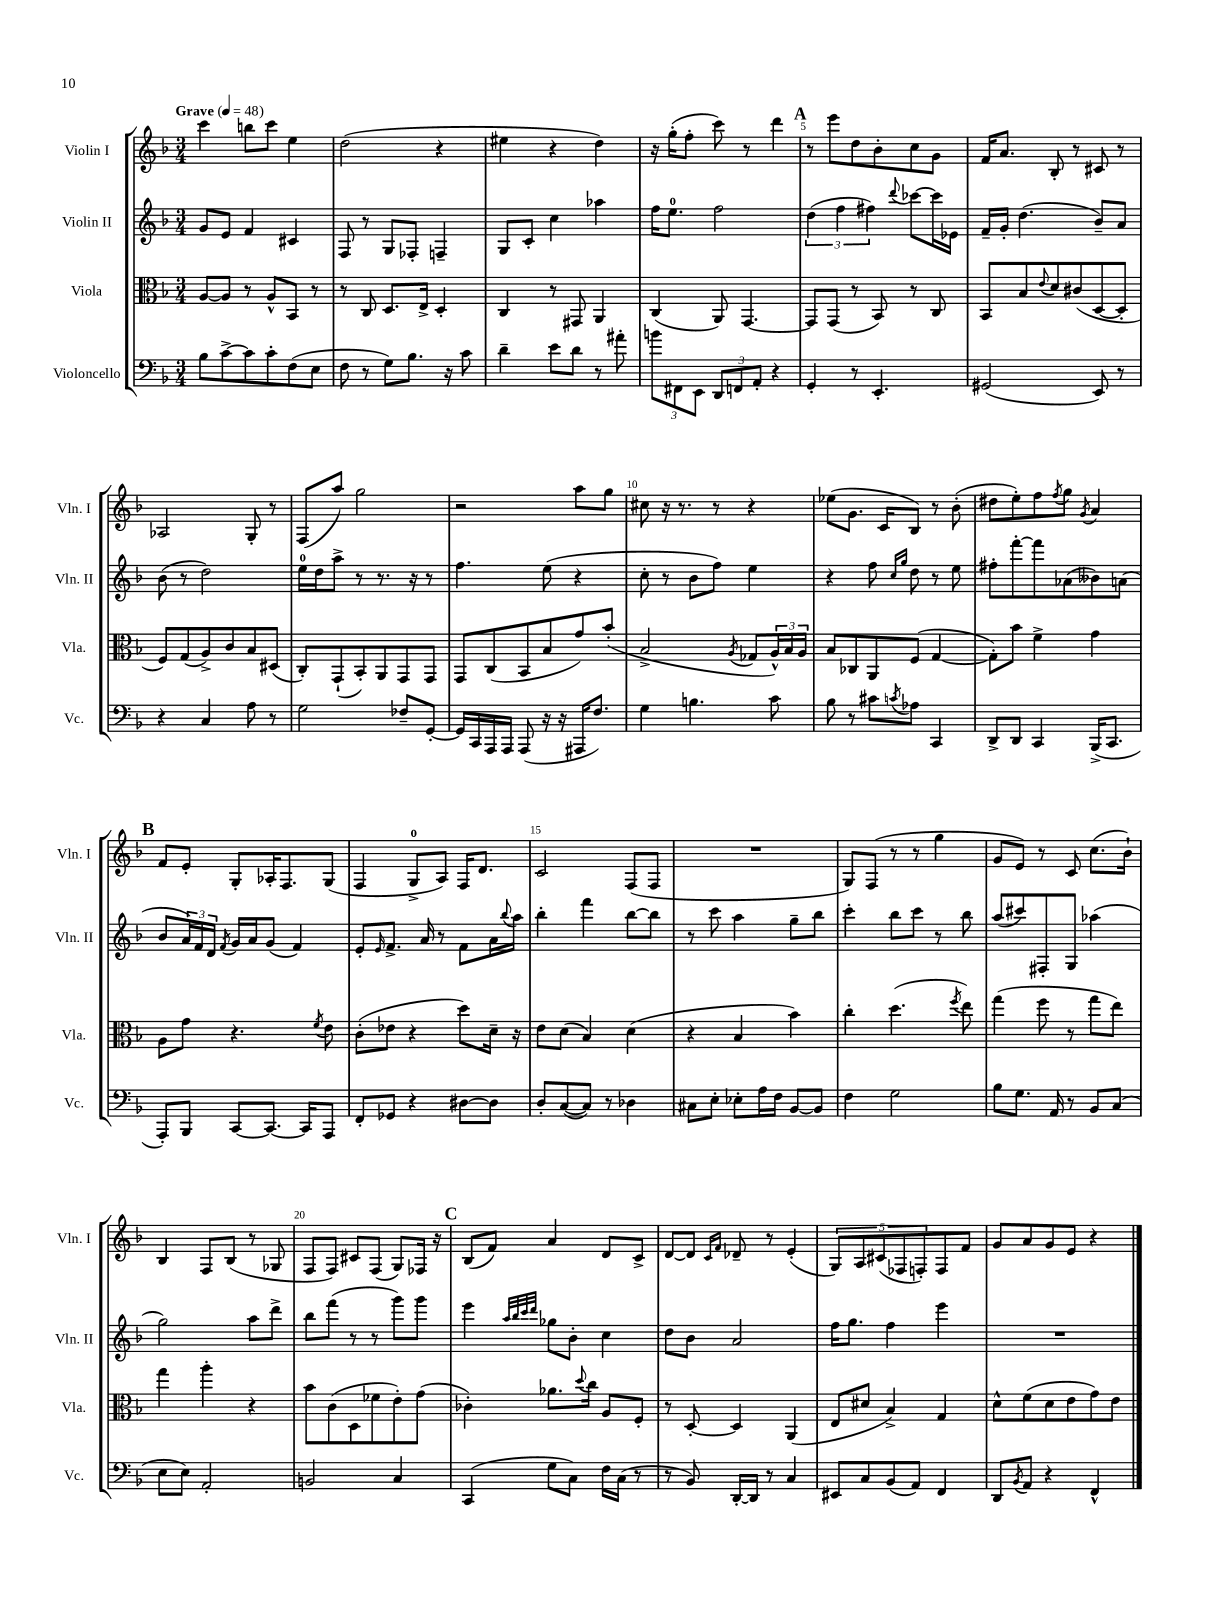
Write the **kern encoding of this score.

**kern	**kern	**kern	**kern
*staff4	*staff3	*staff2	*staff1
*clefF4	*clefC3	*clefG2	*clefG2
*k[b-]	*k[b-]	*k[b-]	*k[b-]
*M3/4	*M3/4	*M3/4	*M3/4
*MM48	*MM48	*MM48	*MM48
8B-	[8A	8g	4ccc
[8c^	8A]	8e	.
8c]	8r	4f	8bb
8c'	8A^^	.	8ccc
(8F	8BB-	4c#	4ee
8E	8r	.	.
=	=	=	=
8F	8r	8F	(2dd
8r	8C	8r	.
8G)	8.D	8G	.
8.B-	.	8F-'	.
.	16E^	.	.
.	4D'	4F~	4r
16r	.	.	.
8c	.	.	.
=	=	=	=
4d~	4C	8G	4ee#
.	.	8c'	.
8e	8r	4cc	4r
8d	8GG#	.	.
8r	4AA	4aa-	4dd)
8a#'	.	.	.
=	=	=	=
12b	(4C	16ff	16r
.	.	8.ee	(16gg'
12FF#	.	.	.
.	.	.	8ff'
12EE	.	.	.
12DD	8AA)	2ff	8ccc)
12FF	.	.	.
.	[4.GG	.	8r
12AA'	.	.	.
4r	.	.	4ddd
=	=	=	=
4GG'	8GG]	(6dd	8r
.	(8GG	.	8eee
.	.	6ff	.
8r	8r	.	8dd
.	.	6ff#)	.
4.EE'	8BB-)	.	8b-'
.	.	8qqddd	.
.	8r	[8ccc-	8cc
.	8C	16ccc-]	8g
.	.	16e-	.
=	=	=	=
(2GG#	8BB-	16f~	16f
.	.	16g'	8.a
.	8B-	(4.dd	.
.	8qqe	.	.
.	8d	.	8B-'
.	(8c#	.	8r
8EE)	[8D	8b-~)	8c#
8r	8D']	8a	8r
=	=	=	=
4r	8F)	(8b-	2A-
.	(8G	8r	.
4C	8A^)	2dd)	.
.	8c	.	.
8A	8B-	.	8G'
8r	(8D#	.	8r
=	=	=	=
2G	8C')	16ee	(8F
.	.	16dd	.
.	(8GG`	8aa^	8aa)
.	8BB-')	8r	2gg
.	8AA	8.r	.
8F-~	8GG	.	.
.	.	16r	.
[8GG'	8GG	8r	.
=	=	=	=
16GG]	8GG	4.ff	2r
16CC	.	.	.
16AAA	(8C	.	.
16AAA	.	.	.
(8AAA	8BB-	.	.
16r	8B-	(8ee	.
16r	.	.	.
16AAA#	8g)	4r	8aa
8.F)	.	.	.
.	(8b-'	.	8gg
=	=	=	=
4G	2B-^	8cc'	8cc#
.	.	8r	16r
.	.	.	8.r
4.B	.	8b-	.
.	.	8ff)	8r
.	8qA	.	.
.	8G-	4ee	4r
8c	24A^^)	.	.
.	24B-	.	.
.	24A	.	.
=	=	=	=
8B-	8B-	4r	(8ee-
8r	8C-	.	8.g
8c#	8AA	8ff	.
.	.	.	16c
.	.	16qqcc	.
8qc	.	16qqgg	.
8A-	(8F	8dd	8B-)
4CC	[4G	8r	8r
.	.	8ee	(8b-'
=	=	=	=
8DD^	8G'])	8ff#'	8dd#
8DD	8b-	[8fff'	8ee')
4CC	4f^	8fff]	8ff
.	.	.	8qff
.	.	(8a-	8gg
.	.	.	8qg
(16BBB-^	4g	8b--)	4a
8.CC	.	.	.
.	.	(8a	.
=	=	=	=
8AAA')	8A	8b-	8f
8BBB-	8g	24a)	8e'
.	.	24f	.
.	.	24d	.
.	.	8qf	.
[8CC	4.r	16g	8G'
.	.	16a	.
8.CC_	.	(8g	16A-'
.	.	.	8.F
.	.	4f)	.
16CC]	.	.	.
.	8qf	.	.
8AAA	8e	.	(8G
=	=	=	=
8FF'	(8c'	8e'	4F
.	.	16qqe	.
8GG-	8e-	8.f^	.
4r	4r	.	8G^
.	.	16a	.
.	.	8r	8A)
[8D#	8dd)	8f	16F
.	.	.	8.d
8D#]	16d~	16a	.
.	.	8qqbb-	.
.	16r	16aa	.
=	=	=	=
8D'	8e	4bb-'	2c
([8C	(8d	.	.
8C])	4B-)	4fff	.
8r	.	.	.
4D-	(4d	[8bb-	(8F
.	.	8bb-]	8F
=	=	=	=
8C#	4r	8r	2.r
8E'	.	8ccc	.
8E-'	4B-	4aa	.
16A	.	.	.
16F	.	.	.
[8BB-	4b-)	8gg~	.
8BB-]	.	8bb-	.
=	=	=	=
4F	4cc'	4ccc'	8G)
.	.	.	(8F
2G	(4.dd	8bb-	8r
.	.	8ccc	8r
.	.	8r	4gg
.	8qff	.	.
.	8ee)	8bb-	.
=	=	=	=
8B-	(4gg	(8aa	8g
8.G	.	8ccc#)	8e)
.	8ff	8F#'	8r
16AA	.	.	.
8r	8r	8G	8c
8BB-	8gg	(4aa-	(8.cc
(8C	8ee)	.	.
.	.	.	16b-`)
=	=	=	=
8E	4gg	2gg)	4B-
8E)	.	.	.
2AA'	4aa'	.	8F
.	.	.	(8B-
.	4r	8aa	8r
.	.	8ddd^	8G-
=	=	=	=
2BB	8b-	8bb-	8F
.	(8c	(8fff	8F)
.	8D	8r	8c#
.	8f-	8r	(8F
4C	8e')	8ggg)	8G)
.	(8g	8ggg	16F-
.	.	.	16r
=	=	=	=
(4CC	4c-')	4eee	(8B-
.	.	.	8f)
.	.	32qqaa	.
.	.	32qqbb-	.
.	.	32qqccc	.
.	.	32qqddd	.
8G	8.a-	8gg-	4a
8C)	.	8b-'	.
.	8qqdd	.	.
.	16cc	.	.
16F	8A	4cc	8d
(16C	.	.	.
8r	8F'	.	8c^
=	=	=	=
8r	8r	8dd	[8d
8BB-)	[8D'	8b-	8d]
.	.	.	16qqc
.	.	.	16qqf
[16DD'	4D]	2a	8d-~
16DD]	.	.	.
8r	.	.	8r
4C	(4AA	.	(4e'
=	=	=	=
8EE#	8E	16ff	10G)
.	.	8.gg	.
.	.	.	10A
8C	8d#	.	.
.	.	.	(10c#
(8BB-	4B-^)	4ff	.
.	.	.	10F-
8AA)	.	.	.
.	.	.	10F')
4FF	4G	4eee	8F
.	.	.	8f
=	=	=	=
8DD	8d^^	2.r	8g
8qBB-	.	.	.
8AA	(8f	.	8a
4r	8d	.	8g
.	8e	.	8e
4FF^^	8g)	.	4r
.	8e	.	.
==	==	==	==
*-	*-	*-	*-
